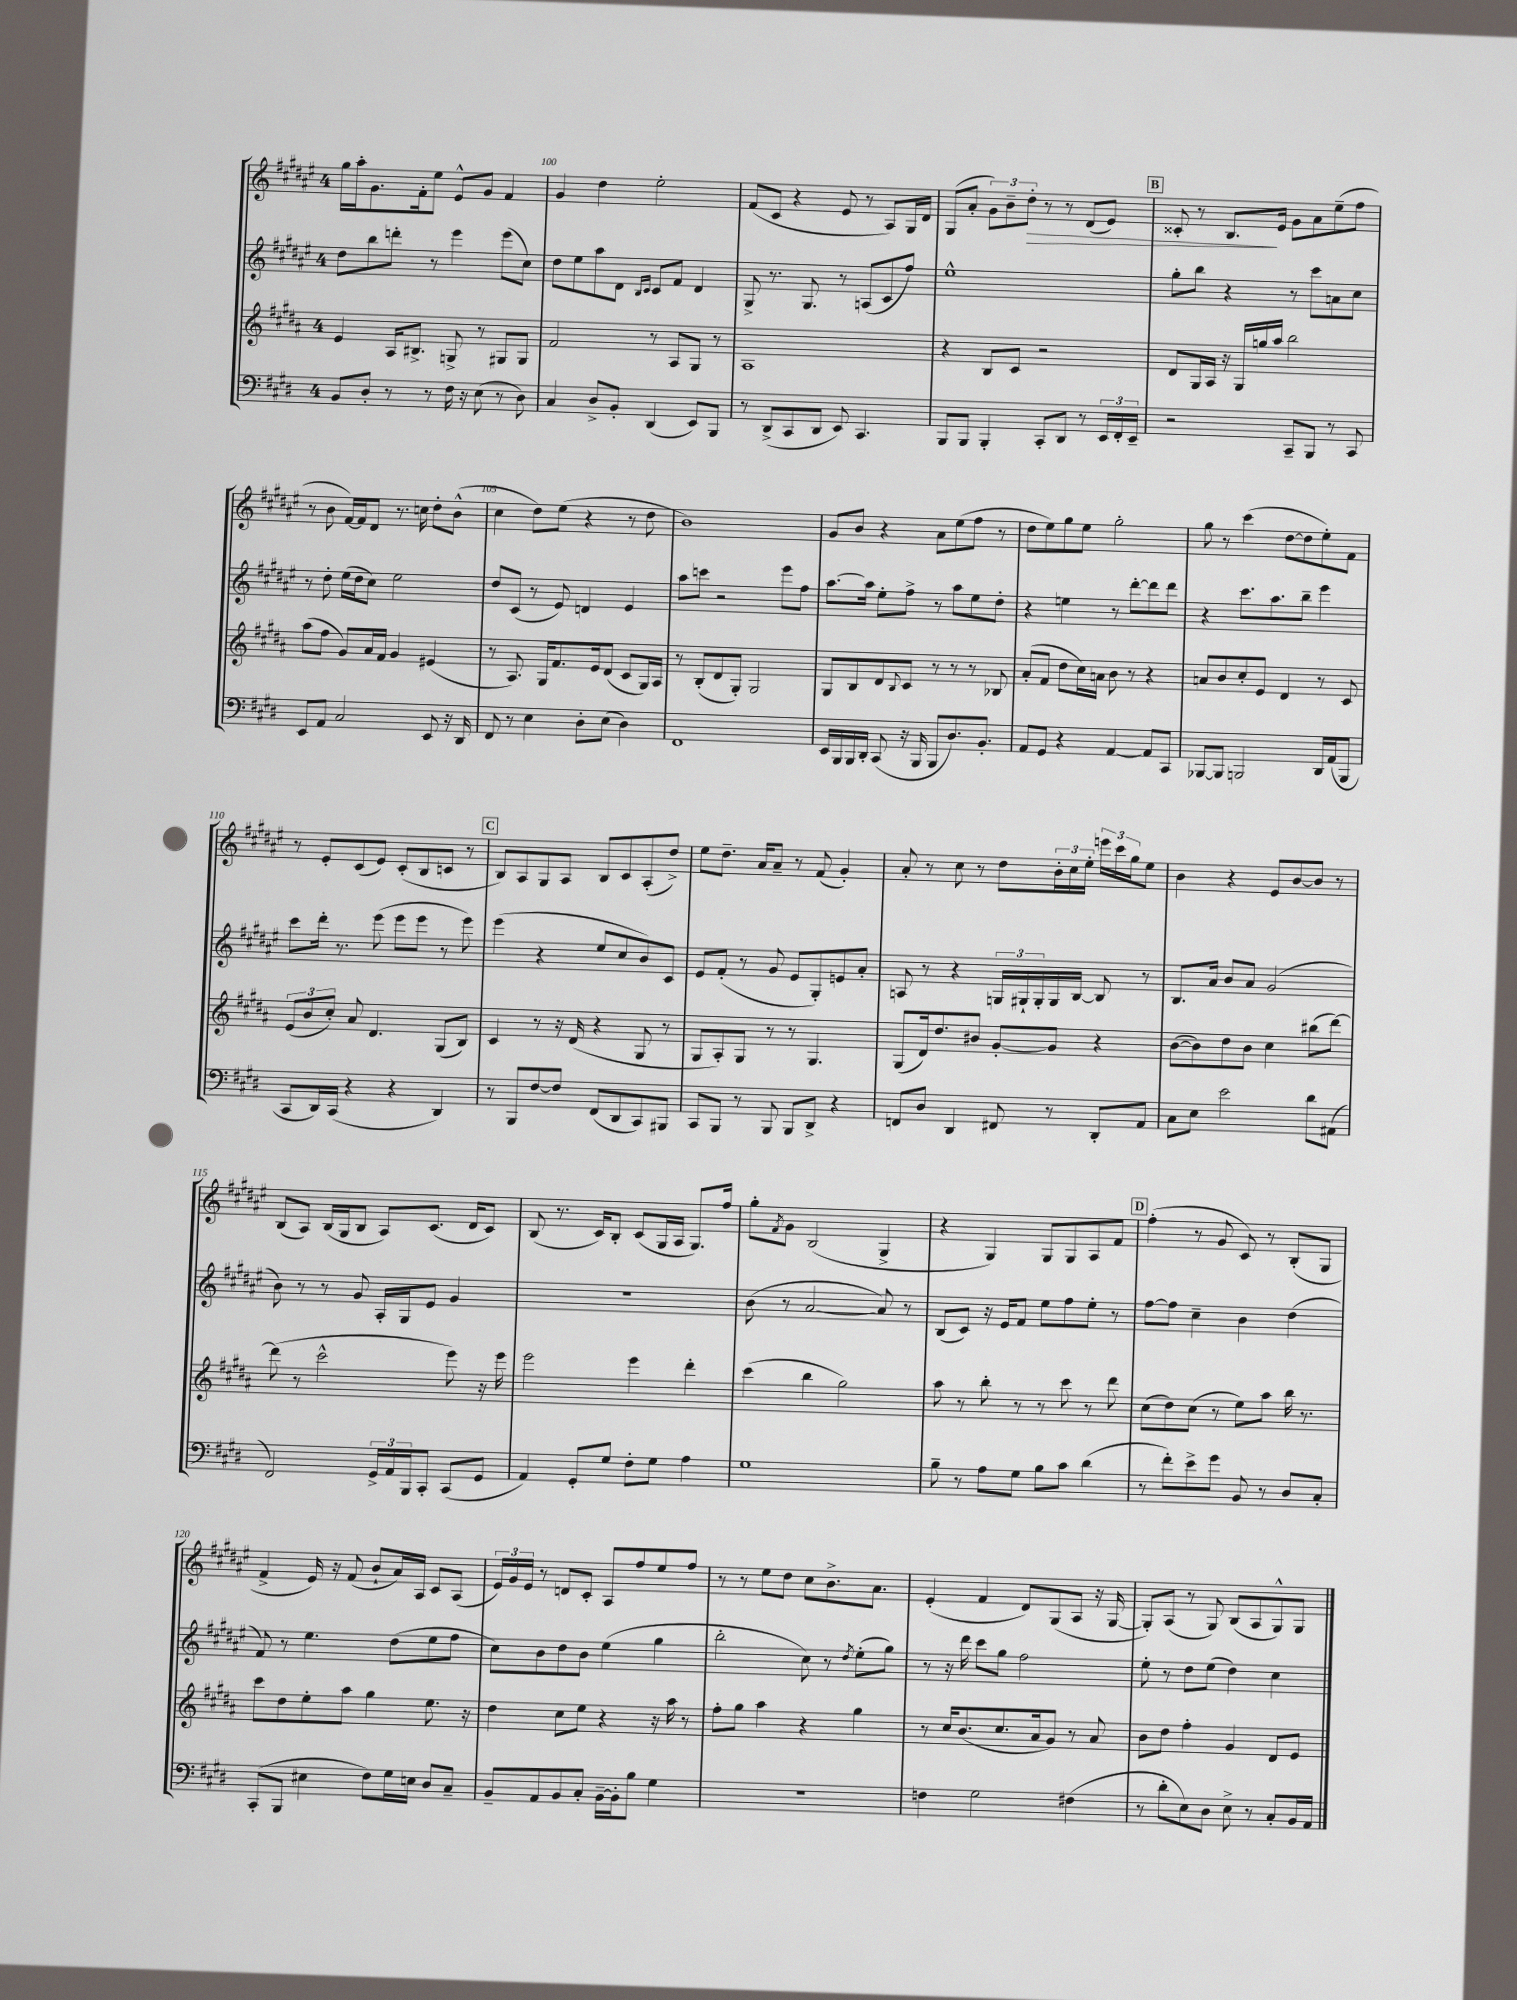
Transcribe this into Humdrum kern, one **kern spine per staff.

**kern	**kern	**kern	**kern	**dynam
*part4	*part3	*part2	*part1	*part1
*staff4	*staff3	*staff2	*staff1	*staff1
*clefF4	*clefG2	*clefG2	*clefG2	*
*k[f#c#g#d#]	*k[f#c#g#d#a#]	*k[f#c#g#d#a#e#]	*k[f#c#g#d#a#e#]	*
*M4/4	*M4/4	*M4/4	*M4/4	*
=99	=99	=99	=99	=99
8BB/L	4e/	8dd#\L	16gg#\LL	.
.	.	.	16aa#'\J	.
8D#'/J	.	8bb\	8.g#\	.
8r	16A#/KL	8dddn'\J	.	.
.	8.B#X^/J	.	16f#'\k	.
8r	.	8r	8ee#\J	.
16F#\	8Gn^/	4eee#\	8e#^^/L	.
16r	.	.	.	.
(8E\	8r	.	8g#/J	.
8r	8G#X/L	(8eee#\L	4f#/	.
8D#\)	8G#/J	8cc#\J)	.	.
=100	=100	=100	=100	=100
4C#/	2f#/	8dd#\L	4g#/	.
.	.	8ee#\	.	.
8D#^/L	.	8aa#\	4dd#\	.
8BB'/J	.	8d#\J	.	.
.	.	16qqB/LL	.	.
.	.	16qqc#/JJ	.	.
(4DD#/	8r	8c#/L	2ee#'\	.
.	8A#/L	8f#/J	.	.
8EE/L)	8G#/J	4d#/	.	.
8BBB/J	8r	.	.	.
=101	=101	=101	=101	=101
8r	1A#	8G#^/	(8f#/L	.
(8DD#^/L	.	8.r	8c#/J	.
8CC#/	.	.	4r	.
.	.	8.G#/	.	.
8DD#/J	.	.	.	.
8EE/)	.	8r	8e#/	.
4.CC#/	.	(8An/L	8r	.
.	.	8c#/	8A#/L)	.
.	.	8ff#/J)	16G#/L	.
.	.	.	16d#/JJ	.
=102	=102	=102	=102	=102
8BBB/L	4r	1ee#^^	(8G#/L	.
8BBB/J	.	.	8a#'/J	.
4BBB'/	8B/L	.	12g#\L)	.
.	.	.	12b~\	.
.	8c#/J	.	.	.
!	!	!	!	!LO:HP:b
.	.	.	12dd#'\J	>
8CC#'/L	2r	.	8r	.
8DD#/J	.	.	8r	.
8r	.	.	(8d#/L	.
24EE/LL	.	.	8e#/J)	.
24FF#'/	.	.	.	.
24EE~/JJ	.	.	.	.
!!LO:REH:place=s1:t=B
=103	=103	=103	=103	=103
2r	8d#/L	8gg#'\L	8c##X'/	.
.	16G#/L	8bb\J	8r	.
.	16A#/JJ	.	.	.
.	16r	4r	8.B/L	.
.	16G#/LL	.	.	.
.	16ggn/	.	.	.
.	16aa#/JJ	.	16e#/Jk	]
8CC#~/L	2bb\	8r	8g#\L	.
8BBB/J	.	8ccc#\L	8a#\	.
8r	.	8an\	(8ee#~\	.
8CC#/	.	8cc#\J	8ff#\J	.
!!LO:LB:g=z
=104	=104	=104	=104	=104
8EE/L	(8aa#\L	8r	8r	.
8AA/J	8ff#\J	8dd#'\	8b\	.
2C#/	8g#/L)	(16ee#\LL	[16f#/LL)	.
.	.	16dd#\J	16f#/J]	.
.	16a#/L	8cc#\J)	8d#/J	.
.	16f#/JJ	.	.	.
.	4g#/	2ee#\	8.r	.
.	.	.	16ccn\	.
8EE/	(4e#X/	.	8dd#'\L	.
16r	.	.	(8b^^\J	.
16DD#/	.	.	.	.
=105	=105	=105	=105	=105
8FF#/	8r	8dd#/L	4cc#\	.
8r	8.A#/)	(8c#/J	.	.
4E\	.	8r	8dd#\L)	.
.	16G#/KL	.	.	.
.	8.f#/	8e#/)	(8ee#\J	.
8D#'\L	.	4dn/	4r	.
.	16e/k	.	.	.
(8E\J	(8d#/J	.	.	.
4D#\)	8c#/L	4e#/	8r	.
.	16G#/L)	.	8dd#\	.
.	16A#/JJ	.	.	.
=106	=106	=106	=106	=106
1FF#	8r	8aa#\L	1b)	.
.	(8B'/L	8cccn\J	.	.
.	8d#/	2r	.	.
.	8G#'/J)	.	.	.
.	2G#/	.	.	.
.	.	8eee#\L	.	.
.	.	8ff#\J	.	.
=107	=107	=107	=107	=107
16EE/LL	8G#/L	[8.aa#\L	8g#/L	.
16BBB/	.	.	.	.
16BBB/	8B/	.	8b/J	.
16DD#'/JJ	.	16aa#\Jk]	.	.
(8CC#/	8d#/	8ee#'\L	4r	.
.	8qqB/	.	.	.
16r	8c#/J	8ff#^\J	.	.
16BBB/	.	.	.	.
8BBB/L	8r	8r	8a#\L	.
8.D#/)	8r	8aa#\L	(8ee#\	.
.	8r	8ee#\	8ff#\J	.
8.BB'/J	.	.	.	.
.	8B-X/	8dd#'\J	8r	.
=108	=108	=108	=108	=108
8AA/L	(8a#'/L	4r	8dd#\L	.
8GG#/J	8f#/J	.	8ee#\)	.
4r	8dd#\L	4een\	8gg#\	.
.	16cc#\L)	.	8ee#\J	.
.	16an\JJ	.	.	.
[4AA/	8b\	8r	2gg#'\	.
.	8r	[8ddd#'\L	.	.
8AA/L]	4r	8ddd#\]	.	.
8CC#/J	.	8ddd#\J	.	.
=109	=109	=109	=109	=109
[8BBB-X/L	8an/L	4r	8gg#\	.
8BBB-/J]	8b/	.	8r	.
2BBBn/	8cc#'/	8.ccc#\L	(4ccc#\	.
.	8e/J	.	.	.
.	.	8.aa#\	.	.
.	4d#/	.	[8dd#\L	.
.	.	8bb~\J	8dd#\]	.
16DD#/LL	8r	4eee#\	8ee#'\)	.
(16AA/J	.	.	.	.
8BBB/J	8c#/	.	8f#\J	.
!!LO:LB:g=z
=110	=110	=110	=110	=110
8CC#/L	(12e/L	8ccc#\L	8r	.
.	12b/	.	.	.
16DD#/L)	.	16ddd#'\Jk	8e#'/L	.
.	12cc#'/J)	.	.	.
(16CC#/JJ	.	8.r	.	.
4r	8a#/	.	(8c#/	.
.	4.d#/	(8eee#\	8e#/J)	.
4r	.	8eee#\L	(8c#'/L	.
.	.	8eee#\J	8B/	.
4DD#/)	(8G#/L	8r	8cn/J	.
.	8B/J)	8eee#\)	8r	.
!!LO:REH:place=s1:t=C
=111	=111	=111	=111	=111
8r	4c#/	(4eee#\	8B/L)	.
8BBB/L	.	.	8A#/	.
[8F#/	8r	4r	8G#/	.
8F#/J]	16r	.	8A#/J	.
.	(16d#/	.	.	.
(8FF#/L	4r	8ee#/L	8B/L	.
8DD#/	.	8cc#/	8c#/	.
8CC#/)	8G#/	8b/)	(8A#'/	.
8BBB#X/J	8r	8c#/J	8dd#^/J)	.
=112	=112	=112	=112	=112
8CC#/L	8G#/L	8e#/L	8ee#\L	.
8BBB/J	8A#'/)	(8f#'/J	8.dd#~\J	.
8r	8G#/J	8r	.	.
.	.	.	16a#/KL	.
8BBB/	8r	8g#/	8a#~/J	.
8BBB/L	8r	8e#/L	8r	.
8DD#^/J	4.G#/	8G#'/)	(8f#/	.
4r	.	8en/	4g#'/)	.
.	.	8a#'/J	.	.
=113	=113	=113	=113	=113
8FFn/L	(8G#/L	8An/	8a#'/	.
8D#/J	16d#/k)	8r	8r	.
.	8.dd#/	.	.	.
4DD#/	.	4r	8cc#\	.
.	8b#X/J	.	8r	.
8FF#X/	[8g#'/L	24Gn/LL	8dd#\L	.
.	.	24G#X`/	.	.
.	.	24G#'/	.	.
8r	8g#/J]	16G#/	24b'\L	.
.	.	.	24cc#\	.
.	.	[16B/JJ	.	.
.	.	.	24ee#'\JJ	.
8DD#'/L	4r	8B/]	24eeen\LL	.
.	.	.	24ccc#\	.
.	.	.	24gg#\J	.
8AA/J	.	8r	8ee#\J	.
=114	=114	=114	=114	=114
8C#\L	([8b\L	8.B/L	4b\	.
8E\J	8b\])	.	.	.
.	.	16a#/Jk	.	.
2e\	8dd#\	8b/L	4r	.
.	8b\J	8a#/J	.	.
.	4cc#\	(2g#/	8e#/L	.
.	.	.	[8b/	.
8d#\L	(8bb#X\L	.	8b/J]	.
(8AA#X\J	[8ddd#\J)	.	8r	.
!!LO:LB:g=z
=115	=115	=115	=115	=115
2FF#/)	(8ddd#\]	8b\)	(8B/L	.
.	8r	8r	8A#/J)	.
.	2ccc#^^\	8r	(16B/LL	.
.	.	.	16G#/J	.
.	.	8g#/	8B/J	.
24GG#^/LL	.	16A#'/LL	8A#/L)	.
24AA/	.	.	.	.
.	.	16G#/J	.	.
24BBB/J	.	.	.	.
8CC#'/J	.	8e#/J	(8.c#/J	.
(8CC#/L	8eee\)	4g#/	.	.
.	.	.	16d#/KL	.
8GG#/J	16r	.	8c#/J)	.
.	16eee\	.	.	.
=116	=116	=116	=116	=116
4AA/)	2eee\	1r	(8B/	.
.	.	.	8.r	.
8GG#'/L	.	.	.	.
.	.	.	16c#/KL)	.
8G#/J	.	.	8B'/J	.
8F#'\L	4eee\	.	(8c#/L	.
8G#\J	.	.	16G#/L	.
.	.	.	16A#/JJ	.
4A\	4ddd#'\	.	8.G#/L)	.
.	.	.	16ff#/Jk	.
=117	=117	=117	=117	=117
1G#	(4ccc#\	(8b\	8gg#'\L	.
.	.	.	8qf#/	.
.	.	8r	8g#\J	.
.	4bb\	[2a#/	(2B/	.
.	2gg#\)	.	.	.
.	.	8a#/])	4G#^/	.
.	.	8r	.	.
=118	=118	=118	=118	=118
8B~\	8aa#\	(8B/L	4r	.
8r	8r	8c#/J)	.	.
8A\L	8bb'\	16r	4G#/)	.
.	.	16e#/KL	.	.
8G#\J	8r	8f#/J	.	.
8B\L	8r	8ee#\L	8G#/L	.
8c#\J	8ccc#\	8ff#\	8G#/	.
(4d#\	8r	8ee#'\J	8A#/	.
.	8ddd#\	8r	8f#/J	.
!!LO:REH:place=s1:t=D
=119	=119	=119	=119	=119
8r	(8cc#\L	[8ff#\L	(4ff#'\	.
8f#'\L)	8dd#\)	8ff#\J]	.	.
8e^\	(8cc#\J	4cc#~\	8r	.
8g#\J	8r	.	8g#/	.
8BB/	8ee\L)	4b\	8c#/)	.
8r	8aa#\J	.	8r	.
8D#/L	16bb\	(4dd#\	(8B'/L	.
.	8.r	.	.	.
8C#'/J	.	.	8G#/J	.
!!LO:LB:g=z
=120	=120	=120	=120	=120
(8CC#'/L	8ccc#\L	8f#/)	4f#^/	.
8BBB/J	8dd#\	8r	.	.
4E#X\	8ee'\	4.ee#\	16e#/)	.
.	.	.	16r	.
.	8aa#\J	.	(8f#/	.
8F#\L)	4gg#\	.	8b`/L	.
16G#\L	.	(8dd#\L	16a#/L)	.
16En\JJ	.	.	16A#/JJ	.
8D#/L	8.ee\	8ee#\	8c#/L	.
8C#~/J	.	8ff#\J	(8A#/J	.
.	16r	.	.	.
=121	=121	=121	=121	=121
8BB~/L	4dd#\	8cc#\L)	24e#/LL)	.
.	.	.	24g#/	.
.	.	.	24e#/JJ	.
8AA/	.	8b\	8r	.
8BB/	8cc#\L	8dd#\	8dn/L	.
8C#'/J	8ee\J	8b\J	8c#'/J	.
[16BB~\LL	4r	(4ee#\	8A#/L	.
16BB'\J]	.	.	.	.
8B\J	.	.	8ff#/	.
4G#\	16r	4gg#\	8ee#/	.
.	16aa#\	.	.	.
.	8r	.	8ff#/J	.
=122	=122	=122	=122	=122
1r	8ff#'\L	2bb'\	8r	.
.	8gg#\J	.	8r	.
.	4aa#\	.	8ee#\L	.
.	.	.	8dd#\J	.
.	4r	8cc#\)	8cc#\L	.
.	.	8r	8.b^\	.
.	.	8qdd#/	.	.
.	4gg#\	(8ee#'\L	.	.
.	.	.	8.a#\J	.
.	.	8gg#\J)	.	.
=123	=123	=123	=123	=123
4Fn\	8r	8r	(4e#'/	.
.	16cc#/KL	16r	.	.
.	(8.b/	16ddd#\	.	.
2G#\	.	8ccc#\L	4f#/	.
.	8.cc#/	8gg#\J	.	.
.	.	2ff#\	8d#/L)	.
.	16a#/k	.	.	.
.	8g#/J)	.	(8G#/	.
(4F#X\	8r	.	8A#/J	.
.	8a#/	.	16r	.
.	.	.	[16G#/	.
=124	=124	=124	=124	=124
8r	8b\L	8ee#'\	8G#'/L])	.
8d#'\L	8dd#\J	8r	(8A#/J	.
8E\)	4ff#'\	8dd#\L	8r	.
8D#\J	.	(8ee#\J	8G#/)	.
8E^\	4g#/	4dd#\)	(8B/L	.
8r	.	.	8A#/	.
8C#'/L	8d#/L	4cc#\	8G#^^/)	.
16BB/L	8e/J	.	8G#/J	.
16AA/JJ	.	.	.	.
==	==	==	==	==
*-	*-	*-	*-	*-
